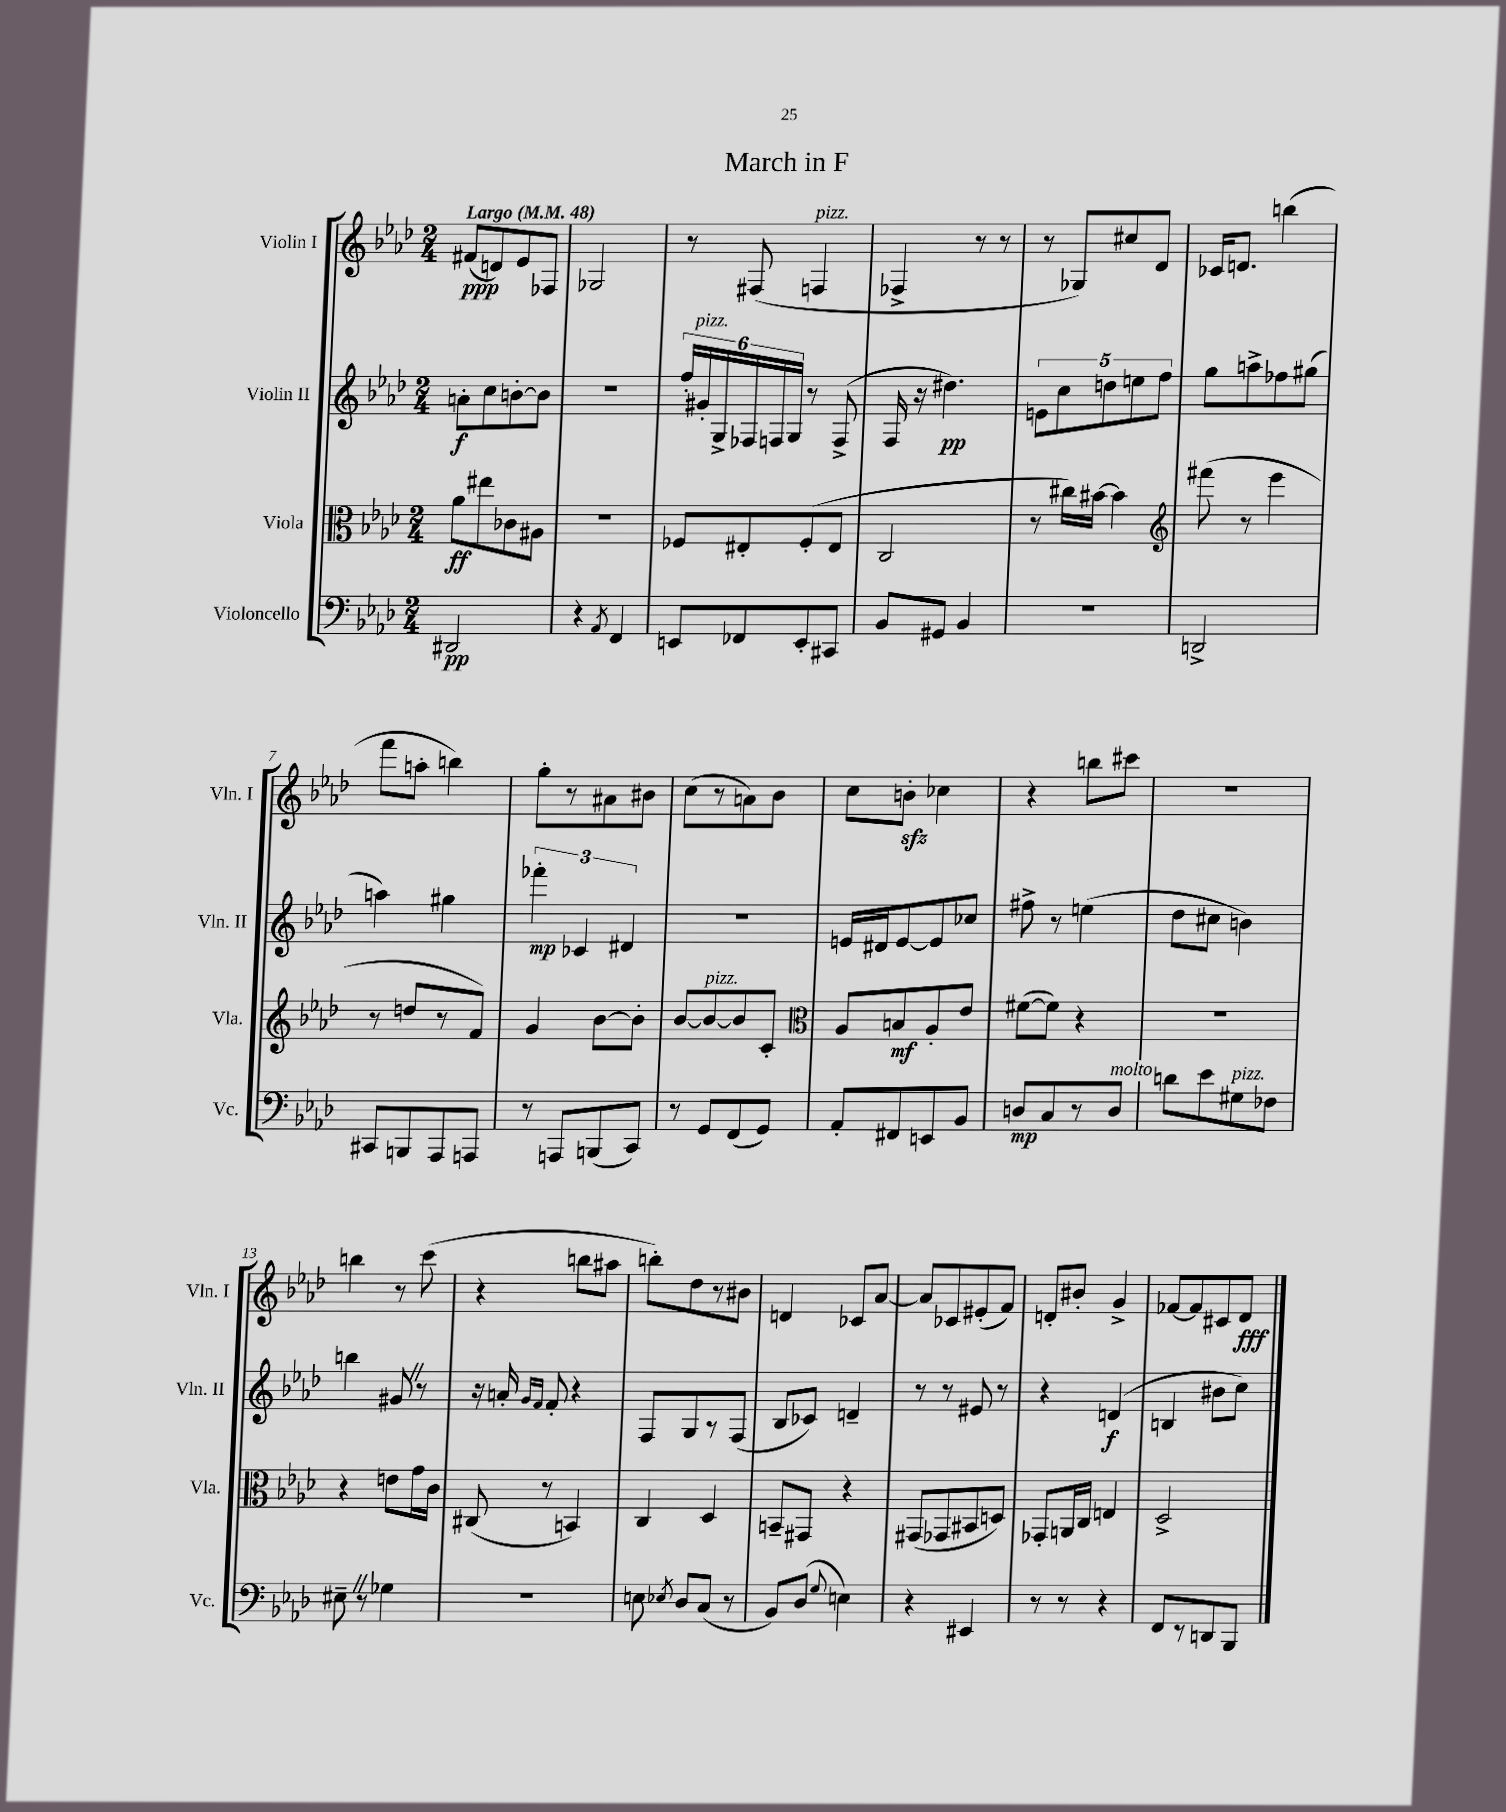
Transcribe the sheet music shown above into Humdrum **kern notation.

**kern	**dynam	**kern	**dynam	**kern	**dynam	**kern	**dynam
*part4	*part4	*part3	*part3	*part2	*part2	*part1	*part1
*staff4	*staff4	*staff3	*staff3	*staff2	*staff2	*staff1	*staff1
*I"Violoncello	*	*I"Viola	*	*I"Violin II	*	*I"Violin I	*
*I'Vc.	*	*I'Vla.	*	*I'Vln. II	*	*I'Vln. I	*
*clefF4	*	*clefC3	*	*clefG2	*	*clefG2	*
*k[b-e-a-d-]	*	*k[b-e-a-d-]	*	*k[b-e-a-d-]	*	*k[b-e-a-d-]	*
*M2/4	*	*M2/4	*	*M2/4	*	*M2/4	*
*MM48	*	*MM48	*	*MM48	*	*MM48	*
=1	=1	=1	=1	=1	=1	=1	=1
!	!	!	!	!	!	!LO:TX:a:B:t=Largo	!
2DD#X/	pp	8a-\L	ff	8an'\L	f	(8f#X/L	ppp
.	.	8ee#X\	.	8cc\	.	8dn/)	.
.	.	8c-X\	.	[8bn'\	.	8e-/	.
.	.	8A#X\J	.	8b\J]	.	8F-X/J	.
=2	=2	=2	=2	=2	=2	=2	=2
4r	.	2r	.	2r	.	2G-X/	.
8qAA-/	.	.	.	.	.	.	.
4FF/	.	.	.	.	.	.	.
=3	=3	=3	=3	=3	=3	=3	=3
8EEn/L	.	8F-X/L	.	24ff'/LL	.	8r	.
!	!	!	!	!LO:TX:a:i:t=pizz.	!	!	!
.	.	.	.	24g#X'/	.	.	.
.	.	.	.	24G^/	.	.	.
8FF-X/	.	8E#X'/	.	24F-X/	.	(8F#X/	.
.	.	.	.	24Fn/	.	.	.
.	.	.	.	24G/JJ	.	.	.
!	!	!	!	!	!	!LO:TX:a:i:t=pizz.	!
8EE'/	.	(8F-'/	.	8r	.	4Fn/	.
8CC#X/J	.	8E#/J	.	(8F^/	.	.	.
=4	=4	=4	=4	=4	=4	=4	=4
8BB-/L	.	2C/	.	16F/	.	4F-X^/	.
.	.	.	.	16r	.	.	.
8GG#X/J	.	.	.	4.dd#X\)	pp	.	.
4BB-/	.	.	.	.	.	8r	.
.	.	.	.	.	.	8r	.
=5	=5	=5	=5	=5	=5	=5	=5
2r	.	8r	.	10en\L	.	8r	.
.	.	.	.	10cc\	.	.	.
.	.	16cc#X\LL)	.	.	.	8G-X/L)	.
.	.	[16b#X\JJ	.	.	.	.	.
.	.	.	.	10ddn\	.	.	.
.	.	4b#\]	.	.	.	8cc#X/	.
.	.	.	.	10een\	.	.	.
.	.	.	.	.	.	8d-/J	.
.	.	.	.	10ff\J	.	.	.
=6	=6	=6	=6	=6	=6	=6	=6
*	*	*clefG2	*	*	*	*	*
2DDn^/	.	(8fff#X\	.	8gg\L	.	16c-X/KL	.
.	.	.	.	.	.	8.dn/J	.
.	.	8r	.	8aan^\	.	.	.
.	.	4eee-\	.	8ff-X\	.	(4bbn\	.
.	.	.	.	(8gg#X\J	.	.	.
!!LO:LB:g=z
=7	=7	=7	=7	=7	=7	=7	=7
8CC#X/L	.	8r	.	4aan\)	.	8fff\L	.
8BBBn/	.	8ddn/L	.	.	.	8aan'\J	.
8AAA-/	.	8r	.	4gg#X\	.	4bbn\)	.
8AAAn/J	.	8f/J)	.	.	.	.	.
=8	=8	=8	=8	=8	=8	=8	=8
8r	.	4g/	.	6fff-X'\	mp	8gg'\L	.
8AAAn/L	.	.	.	.	.	8r	.
.	.	.	.	6c-X/	.	.	.
(8BBBn/	.	[8b-\L	.	.	.	8a#X\	.
.	.	.	.	6d#X/	.	.	.
8CC/J)	.	8b-'\J]	.	.	.	8b#X\J	.
=9	=9	=9	=9	=9	=9	=9	=9
8r	.	[8b-/L	.	2r	.	(8cc\L	.
!	!	!LO:TX:a:i:t=pizz.	!	!	!	!	!
8GG/L	.	8b-/_	.	.	.	8r	.
(8FF/	.	8b-/]	.	.	.	8an\)	.
8GG/J)	.	8c'/J	.	.	.	8b-\J	.
=10	=10	=10	=10	=10	=10	=10	=10
*	*	*clefC3	*	*	*	*	*
8AA-'/L	.	8A-/L	.	16en/LL	.	8cc\L	.
.	.	.	.	16d#X/J	.	.	.
8FF#X/	.	8Bn/	mf	[8e/	.	8bnzz'\J	.
8EEn/	.	8A-'/	.	8e/]	.	4cc-X\	.
8BB-/J	.	8e-/J	.	8cc-X/J	.	.	.
=11	=11	=11	=11	=11	=11	=11	=11
8Dn/L	mp	([8f#X\L	.	8ff#X^\	.	4r	.
8C/	.	8f#\J])	.	8r	.	.	.
8r	.	4r	.	(4een\	.	8bbn\L	.
!LO:TX:a:i:t=molto	!	!	!	!	!	!	!
8D/J	.	.	.	.	.	8ccc#X\J	.
=12	=12	=12	=12	=12	=12	=12	=12
8dn\L	.	2r	.	8dd-\L	.	2r	.
8e-\	.	.	.	8cc#X\J	.	.	.
!LO:TX:a:i:t=pizz.	!	!	!	!	!	!	!
8G#X\	.	.	.	4bn\)	.	.	.
8F-X\J	.	.	.	.	.	.	.
!!LO:LB:g=z
=13	=13	=13	=13	=13	=13	=13	=13
8E#X~Z\	.	4r	.	4bbn\	.	4bbn\	.
8r	.	.	.	.	.	.	.
4G-X\	.	8en\L	.	8g#XZ/	.	8r	.
.	.	16g\L	.	8r	.	(8ccc\	.
.	.	16c\JJ	.	.	.	.	.
=14	=14	=14	=14	=14	=14	=14	=14
2r	.	(8C#X/	.	16r	.	4r	.
.	.	.	.	16an'/	.	.	.
.	.	.	.	16qqg/LL	.	.	.
.	.	.	.	16qqf/JJ	.	.	.
.	.	8r	.	8f'/	.	.	.
.	.	4BBn/)	.	4r	.	8bbn\L	.
.	.	.	.	.	.	8aa#X\J	.
=15	=15	=15	=15	=15	=15	=15	=15
8En\	.	4C/	.	8F/L	.	8bbn'\L)	.
8qE-X/	.	.	.	.	.	.	.
8D-/L	.	.	.	8G/	.	8dd-\	.
(8C/J	.	4D-/	.	8r	.	8r	.
8r	.	.	.	(8F/J	.	8b#X\J	.
=16	=16	=16	=16	=16	=16	=16	=16
8BB-/L)	.	8BBn~/L	.	8B-/L	.	4dn/	.
(8D-/J	.	8GG#X/J	.	8c-X/J)	.	.	.
8qqG/	.	.	.	.	.	.	.
4En\)	.	4r	.	4dn~/	.	8c-X/L	.
.	.	.	.	.	.	[8a-/J	.
=17	=17	=17	=17	=17	=17	=17	=17
4r	.	(8GG#X/L	.	8r	.	8a-/L]	.
.	.	8GG-X/	.	8r	.	8c-X/	.
4EE#X/	.	8BB#X/	.	8e#X/	.	(8e#X'/	.
.	.	8Dn/J)	.	8r	.	8f/J)	.
=18	=18	=18	=18	=18	=18	=18	=18
8r	.	8GG-X'/L	.	4r	.	8dn'/L	.
8r	.	16AAn/L	.	.	.	8b#X'/J	.
.	.	16C/JJ	.	.	.	.	.
4r	.	4En/	.	(4dn/	f	4g^/	.
=19	=19	=19	=19	=19	=19	=19	=19
8FF/L	.	2D-^/	.	4Bn/	.	[8f-X/L	.
8r	.	.	.	.	.	8f-/]	.
8DDn/	.	.	.	8b#X\L	.	8c#X/	.
8BBB-/J	.	.	.	8cc\J)	.	8d-/J	fff
==	==	==	==	==	==	==	==
*-	*-	*-	*-	*-	*-	*-	*-
